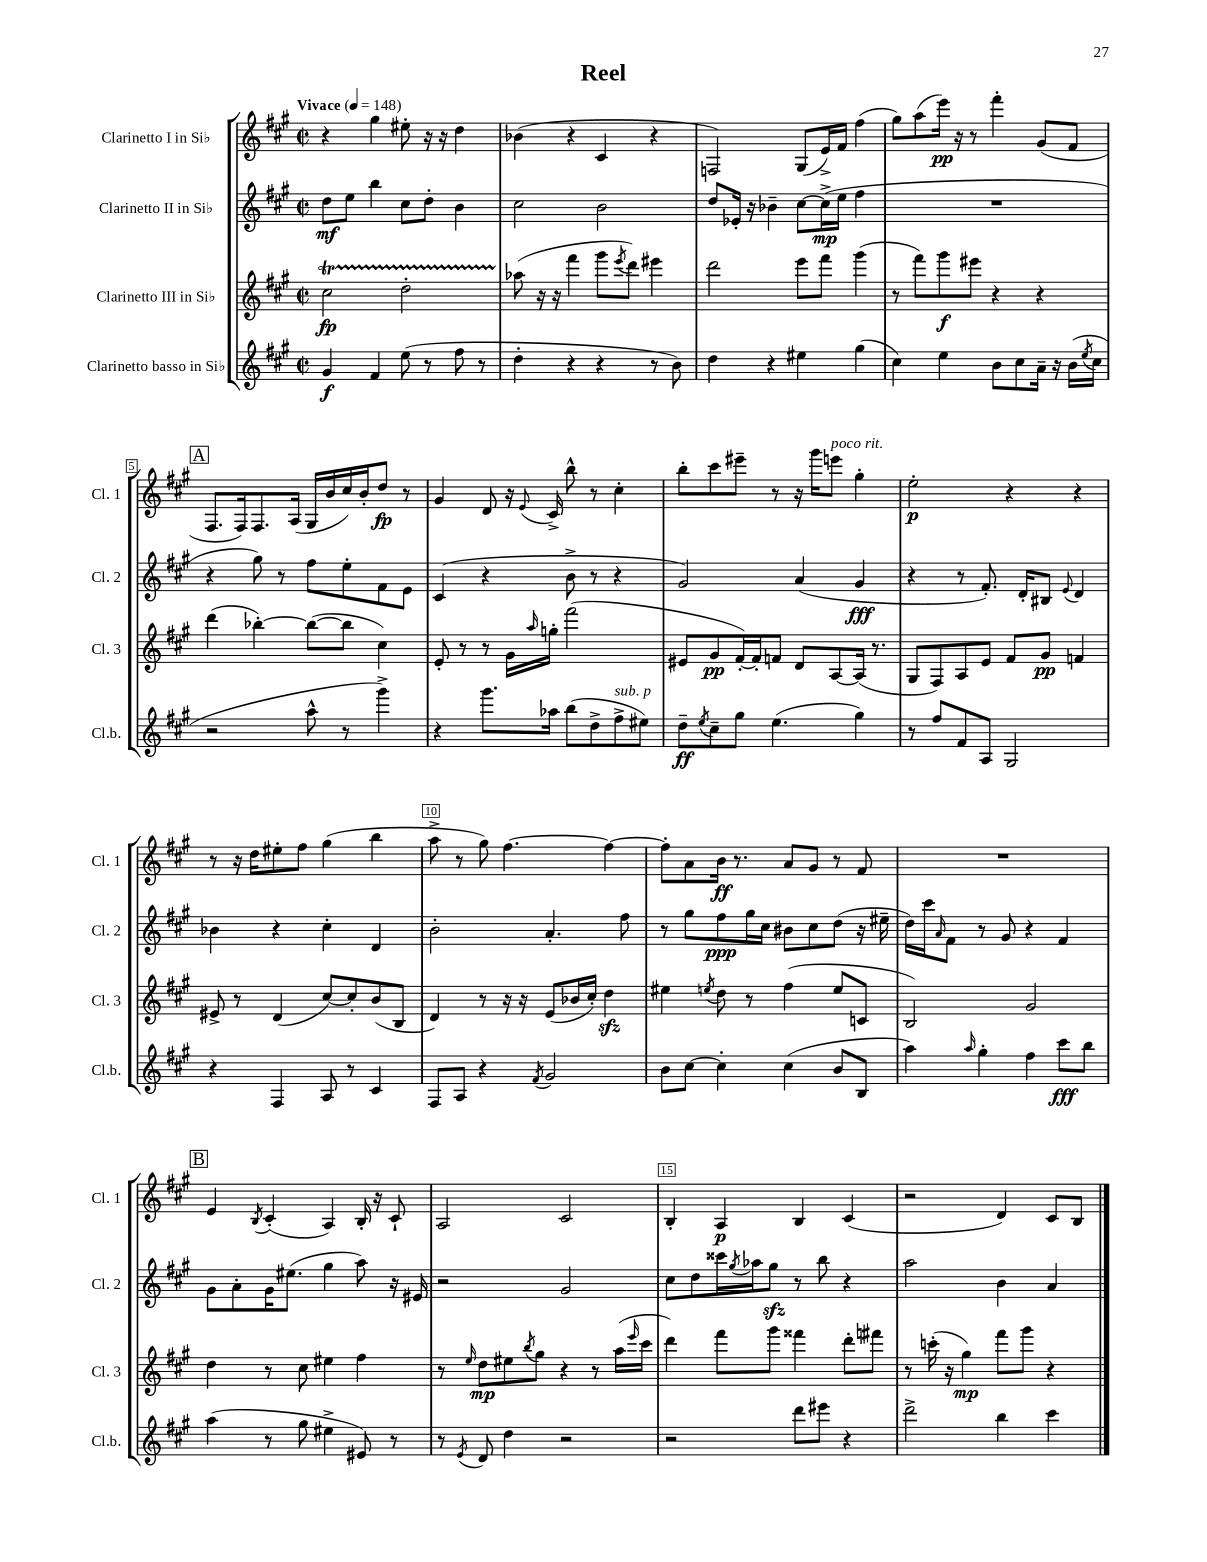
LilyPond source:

\header { title = "Reel" }
<<
\new StaffGroup <<
\new Staff = "s0" \with { instrumentName = "Clarinetto I in Sib" shortInstrumentName = "Cl. 1" } {
    \clef treble \key a \major \defaultTimeSignature \time 2/2 \tempo "Vivace" 4 = 148
    r4 gis''4 eis''8-. r16 r16 d''4 |
    bes'4( r4 cis'4 r4 |
    f2) gis8( e'16->) fis'16 fis''4( |
    gis''8) a''8( e'''16\pp) r16 r8 fis'''4-. gis'8( fis'8 |
    \mark \markup { \box "A" } fis8. fis16) fis8. a16( gis16 b'16 cis''16) b'16-. d''8\fp r8 |
    gis'4 d'8 r16 \appoggiatura { e'8 } cis'16-> b''8-^ r8 cis''4-. |
    b''8-. cis'''8 eis'''8-- r8 r16 gis'''16 e'''8^\markup { \italic "poco rit." } gis''4-. |
    e''2-.\p r4 r4 |
    r8 r16 d''16 eis''8-. fis''8 gis''4( b''4 |
    a''8-> r8 gis''8) fis''4.~ fis''4~ |
    fis''8-. a'8 b'16\ff r8. a'8 gis'8 r8 fis'8 |
    R1 |
    \mark \markup { \box "B" } e'4 \acciaccatura { b8 } cis'4-.( a4) b16-. r16 cis'8-! |
    a2 cis'2 |
    b4-. a4\p b4 cis'4( |
    r2 d'4) cis'8 b8 \bar "|." |
}
\new Staff = "s1" \with { instrumentName = "Clarinetto II in Sib" shortInstrumentName = "Cl. 2" } {
    \clef treble \key a \major \defaultTimeSignature \time 2/2
    d''8\mf e''8 b''4 cis''8 d''8-. b'4 |
    cis''2 b'2 |
    d''8 ees'16-. r16 bes'4-- cis''8~ cis''16->\mp( e''16 fis''4 |
    R1 |
    \mark \markup { \box "A" } r4 gis''8) r8 fis''8 e''8-. fis'8 e'8 |
    cis'4( r4 b'8-> r8 r4 |
    gis'2) a'4( gis'4\fff |
    r4 r8 fis'8.-.) d'16-. bis8 \appoggiatura { e'8 } d'4 |
    bes'4 r4 cis''4-. d'4 |
    b'2-. a'4.-. fis''8 |
    r8 gis''8 fis''8\ppp gis''16 cis''16 bis'8 cis''8 d''8( r16 eis''16-- |
    d''16) cis'''16 \grace { a'16 } fis'8 r8 gis'8 r4 fis'4 |
    \mark \markup { \box "B" } gis'8 a'8-. gis'16 eis''8.( gis''4 a''8) r16 eis'16 |
    r2 gis'2 |
    cis''8 d''8 cisis'''16 \acciaccatura { gis''8 } aes''16 gis''8\sfz r8 b''8 r4 |
    a''2 b'4 a'4 \bar "|." |
}
\new Staff = "s2" \with { instrumentName = "Clarinetto III in Sib" shortInstrumentName = "Cl. 3" } {
    \clef treble \key a \major \defaultTimeSignature \time 2/2
    cis''2\startTrillSpan\fp d''2-. |
    aes''8\stopTrillSpan( r16 r16 fis'''4 gis'''8 \acciaccatura { e'''8 } d'''8) eis'''4 |
    d'''2 e'''8 fis'''8 gis'''4( |
    r8 fis'''8) gis'''8\f eis'''8 r4 r4 |
    \mark \markup { \box "A" } d'''4( bes''4~-.) bes''8~( bes''8 cis''4) |
    e'8-. r8 r8 gis'16 \grace { a''16 } g''16-. fis'''2( |
    eis'8 gis'8\pp fis'16~-.) fis'16-. f'8 d'8 a8~ a16( r8. |
    gis8 fis8) a8 e'8 fis'8 gis'8\pp f'4 |
    eis'8-> r8 d'4( cis''8~) cis''8-. b'8( b8 |
    d'4) r8 r16 r16 e'8( bes'16 cis''16-.) d''4\sfz |
    eis''4 \acciaccatura { e''8 } d''8 r8 fis''4( e''8 c'8 |
    b2) gis'2 |
    \mark \markup { \box "B" } d''4 r8 cis''8 eis''4 fis''4 |
    r8 \grace { e''16 } d''8\mp eis''8 \acciaccatura { b''8 } gis''8 r4 r8 a''16( \grace { e'''16 } cis'''16 |
    d'''4) fis'''8 gis'''8 fisis'''4 d'''8-. fis'''8 |
    r8 c'''16-.( r16 gis''4\mp) fis'''8 gis'''8 r4 \bar "|." |
}
\new Staff = "s3" \with { instrumentName = "Clarinetto basso in Sib" shortInstrumentName = "Cl.b." } {
    \clef treble \key a \major \defaultTimeSignature \time 2/2
    gis'4\f fis'4 e''8( r8 fis''8 r8 |
    d''4-. r4 r4 r8 b'8) |
    d''4 r4 eis''4 gis''4( |
    cis''4) e''4 b'8 cis''8 a'16-- r16 b'16( \acciaccatura { e''8 } cis''16 |
    \mark \markup { \box "A" } r2 a''8-^ r8 gis'''4->) |
    r4 gis'''8. aes''16 b''8( d''8-> fis''8->^\markup { \italic "sub. p" } eis''8) |
    d''8--\ff \acciaccatura { e''8 } cis''8-- gis''8 e''4.( gis''4) |
    r8 fis''8 fis'8 a8 gis2 |
    r4 fis4 a8 r8 cis'4 |
    fis8 a8 r4 \acciaccatura { fis'8 } gis'2 |
    b'8 cis''8~ cis''4-. cis''4( b'8 b8 |
    a''4) \grace { a''16 } gis''4-. fis''4 cis'''8\fff b''8 |
    \mark \markup { \box "B" } a''4( r8 gis''8 eis''4-> eis'8) r8 |
    r8 \acciaccatura { e'8 } d'8 d''4 r2 |
    r2 d'''8 eis'''8 r4 |
    d'''2-> b''4 cis'''4 \bar "|." |
}
>>
>>
\layout { \context { \Score \override BarNumber.break-visibility = ##(#f #t #t) barNumberVisibility = #(every-nth-bar-number-visible 5) \override BarNumber.stencil = #(make-stencil-boxer 0.1 0.3 ly:text-interface::print) } }
